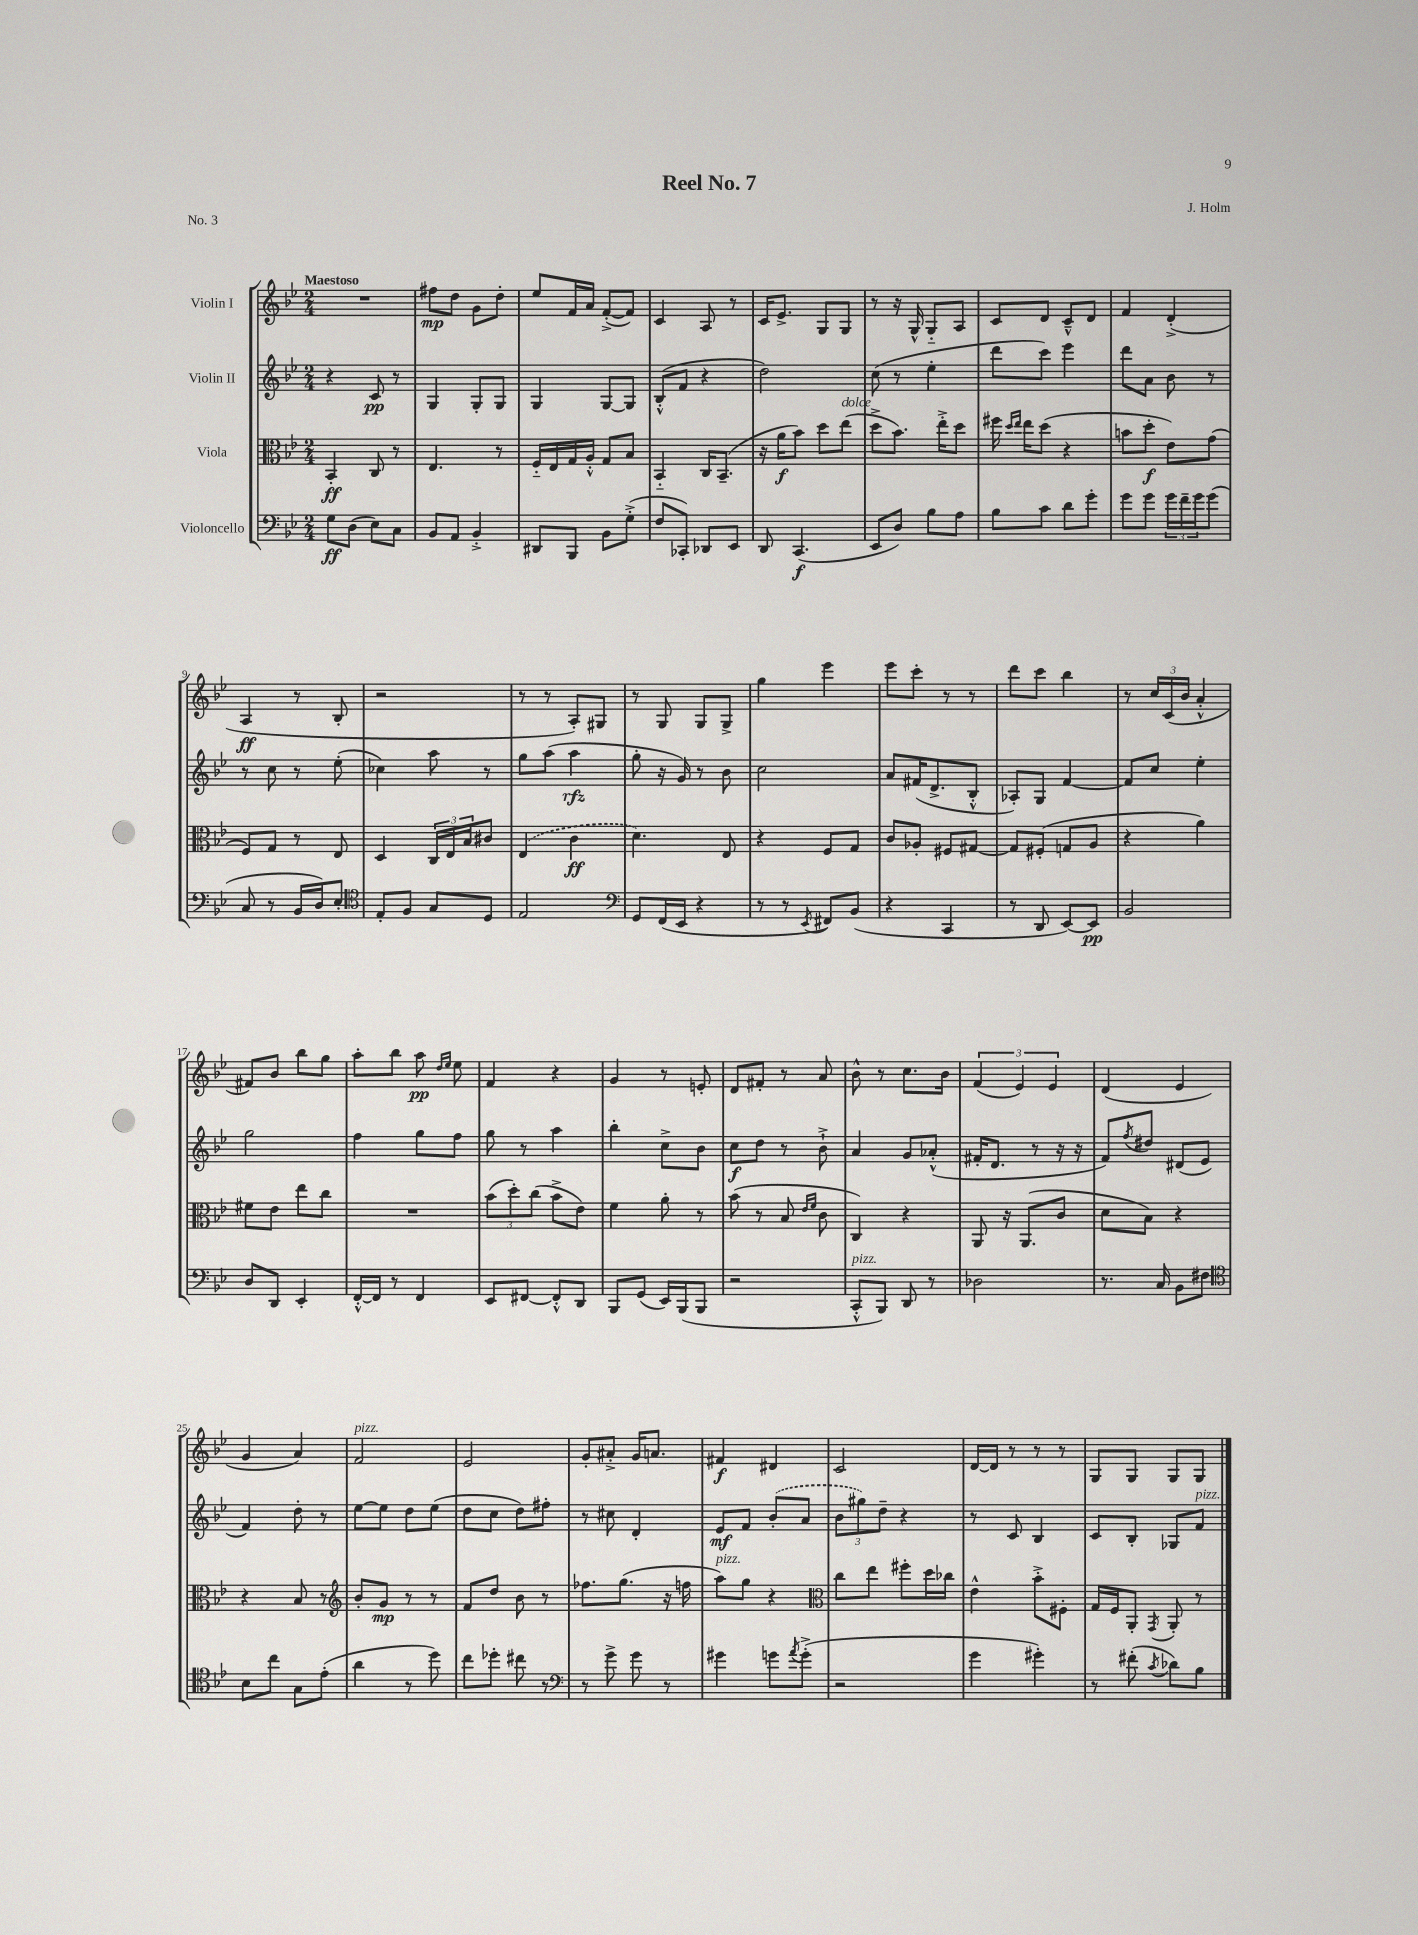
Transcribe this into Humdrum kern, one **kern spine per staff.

**kern	**kern	**kern	**kern
*staff4	*staff3	*staff2	*staff1
*clefF4	*clefC3	*clefG2	*clefG2
*k[b-e-]	*k[b-e-]	*k[b-e-]	*k[b-e-]
*M2/4	*M2/4	*M2/4	*M2/4
8G	4BB-'	4r	2r
(8D	.	.	.
8E-)	8C	8c	.
8C	8r	8r	.
=	=	=	=
8BB-	4.E-	4G	8ff#
8AA	.	.	8dd
4BB-'^	.	8G'	8g
.	8r	8G	8dd'
=	=	=	=
8DD#	16F'~	4G	8ee-
.	16E-	.	.
8BBB-	16G	.	16f
.	16A'^^	.	16a
8BB-	8G	[8G	([8f'^
(8G'^	8B-	8G]	8f])
=	=	=	=
8F	4BB-'~	(8B-'^^	4c
8CC-')	.	8f	.
8DD-	16C	4r	8A
.	(8.BB-~	.	.
8EE-	.	.	8r
=	=	=	=
8DD	16r	2dd)	16c
.	16a	.	8.e-^
(4.CC	8b-)	.	.
.	8dd	.	8G
.	(8ee-	.	8G
=	=	=	=
8EE-	8dd^	(8cc	8r
8D)	8.b-)	8r	16r
.	.	.	16G^^
8B-	.	4ee-'	8G'~
.	16ee-'^	.	.
8A	8dd	.	8A
=	=	=	=
8B-	16ff#	8ddd	8c
.	16qqdd	.	.
.	16qqee-	.	.
.	16ee-	.	.
8c	(8dd	8ccc)	8d
8d	4r	4eee-	8c~^^
8g'	.	.	8d
=	=	=	=
8g	8b	8ddd	4f
8g	8dd'	8a	.
24g	8e-)	8b-	(4d'^
24f~	.	.	.
24g	.	.	.
(8g	(8g	8r	.
=	=	=	=
8C	8F)	8r	4A
8r	8G	8cc	.
16BB-	8r	8r	8r
16D)	.	.	.
8E-'	8E-	(8ee-'	8B-'
=	=	=	=
*clefC4	*	*	*
8E-'	4D	4cc-)	2r
8F	.	.	.
8G	24C	8aa	.
.	24E-	.	.
.	24B-	.	.
8D	8c#	8r	.
=	=	=	=
2E-	(4E-	8gg	8r
.	.	(8aa	8r
.	4c	4aa	8A')
.	.	.	8G#
=	=	=	=
*clefF4	*	*	*
8GG	4.d)	8gg'	8r
(16FF	.	16r	8G
16EE-	.	16g)	.
4r	.	8r	8G
.	8E-	8b-	8G^
=	=	=	=
8r	4r	2cc	4gg
8r	.	.	.
8qEE-	.	.	.
8FF#)	8F	.	4eee-
(8BB-	8G	.	.
=	=	=	=
4r	8c	8a	8eee-
.	8A-'	(16f#	8ccc'
.	.	8.d^	.
4CC	8F#	.	8r
.	[8G#	8B-'^^	8r
=	=	=	=
8r	8G#]	8A-')	8ddd
8DD	(8F#'	8G	8ccc
[8EE-)	8G	[4f	4bb-
8EE-]	8A	.	.
=	=	=	=
2BB-	4r	8f]	8r
.	.	8cc	24cc
.	.	.	(24c
.	.	.	24b-
.	4a)	4ee-'	4a'^^
=	=	=	=
8D	8f#	2gg	8f#)
8DD	8e-	.	8b-
4EE-'	8ee-	.	8bb-
.	8cc	.	8gg
=	=	=	=
[16FF'^^	2r	4ff	8aa'
16FF]	.	.	.
8r	.	.	8bb-
4FF	.	8gg	8aa
.	.	.	16qqdd
.	.	.	16qqee-
.	.	8ff	8ee-
=	=	=	=
8EE-	(12b-	8gg	4f
.	12dd')	.	.
[8FF#	.	8r	.
.	(12cc	.	.
8FF#'^^]	8b-^	4aa	4r
8DD	8e-)	.	.
=	=	=	=
8BBB-	4f	4bb-'	4g
(8GG	.	.	.
16EE-)	8a'	8cc^	8r
(16BBB-	.	.	.
8BBB-	8r	8b-	8e'
=	=	=	=
2r	(8b-	8cc	8d
.	8r	8dd	8f#'
.	8B-	8r	8r
.	16qqe-	.	.
.	16qqf	.	.
.	8c	8b-`^	8a
=	=	=	=
8CC'^^	4C)	4a	8b-^^
8BBB-)	.	.	8r
8DD	4r	8g	8.cc
8r	.	(8a-'^^	.
.	.	.	16b-
=	=	=	=
2D-	8AA	16f#'	(6f
.	.	8.d	.
.	16r	.	.
.	.	.	6e-)
.	(8.AA	.	.
.	.	8r	.
.	.	.	6e-
.	8c	16r	.
.	.	16r	.
=	=	=	=
8.r	8d	8f)	(4d
.	.	8qff	.
.	8B-)	8dd#	.
16C	.	.	.
8BB-	4r	(8d#	4e-
8F#	.	8e-	.
=	=	=	=
*clefC4	*	*	*
8B-	4r	4f)	4g
8cc	.	.	.
8G	8B-	8dd'	4a)
(8e-'	8r	8r	.
=	=	=	=
*	*clefG2	*	*
4a	8b-'	[8ee-	2f
.	8g	8ee-]	.
8r	8r	8dd	.
8dd)	8r	(8ee-	.
=	=	=	=
8cc	8f	8dd	2e-
8dd-'	8dd	8cc	.
8cc#	8b-	8dd)	.
8r	8r	8ff#'	.
=	=	=	=
*clefF4	*	*	*
8r	8.ff-	8r	8g'
8g^	.	8cc#	8a#'^
.	(8.gg	.	.
8g	.	4d'	16g
.	.	.	8.a
8r	16r	.	.
.	16ff	.	.
=	=	=	=
4g#	8aa)	8e-	4f#
.	8gg	8f	.
8g	4r	(8b-'	4d#
8qa	.	.	.
(8g'^	.	8a	.
=	=	=	=
*	*clefC3	*	*
2r	8cc	12b-	2c
.	.	12gg#)	.
.	8ee-	.	.
.	.	12dd~	.
.	8ff#'	4r	.
.	16dd	.	.
.	16cc-	.	.
=	=	=	=
4g	4e-^^	8r	[16d
.	.	.	16d]
.	.	8c	8r
4g#')	8b-'^	4B-	8r
.	8F#'	.	8r
=	=	=	=
8r	16G	8c	8G
.	16F	.	.
(8f#'	8AA'	8B-'	8G
8qc	8qGG	.	.
8d-)	8AA'	8G-	8G
8B-	8r	8f	8G
==	==	==	==
*-	*-	*-	*-
